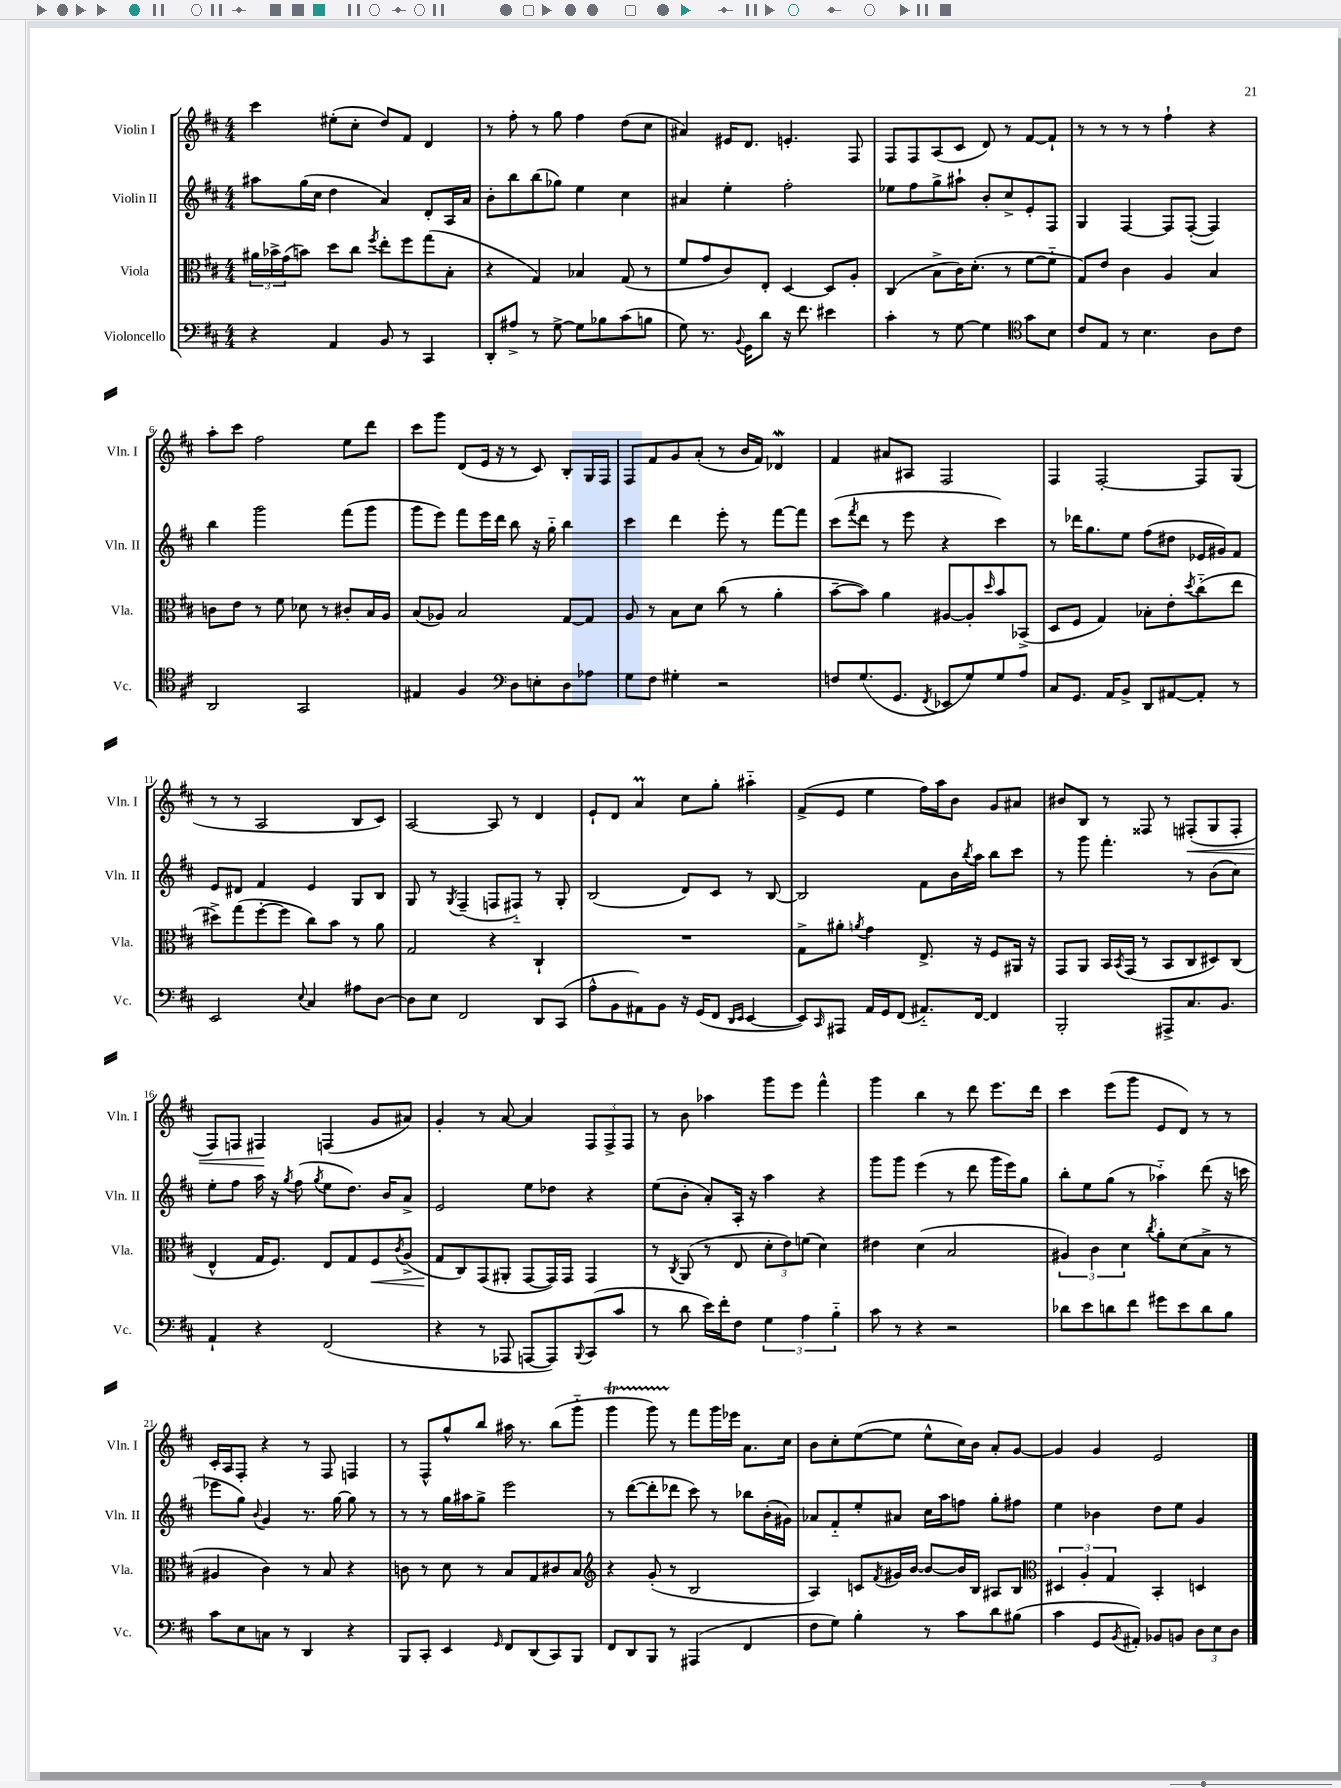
<<
\new StaffGroup <<
\new Staff = "s0" \with { instrumentName = "Violin I" shortInstrumentName = "Vln. I" } {
    \clef treble \key d \major \numericTimeSignature \time 4/4
    cis'''4 eis''8-.( cis''8-. d''8) fis'8 d'4 |
    r8 fis''8-. r8 g''8 fis''4 d''8( cis''8 |
    ais'4) eis'16 d'8. e'4.-. fis8 |
    fis8 fis8 a8( cis'8 d'8) r8 fis'8~ fis'8-! |
    r8 r8 r8 r8 fis''4-! r4 |
    a''8-. cis'''8 fis''2 e''8 d'''8 |
    cis'''8 g'''8 d'8( e'16 r16 r8 cis'8) b8-. g16 fis16 |
    fis8 fis'8 g'8 a'8-.( r8 b'16 fis'16) des'4\mordent |
    fis'4 ais'8 ais8 fis2 |
    fis4 fis2~-. fis8 g8( |
    r8 r8 a2 b8 cis'8) |
    a2~ a8 r8 d'4 |
    e'8-! d'8 a'4\prall cis''8 g''8-. ais''4-_ |
    fis'8->( e'8 e''4 fis''16) a''16 b'8 g'8 ais'8 |
    bis'8 b8 r8 fisis8 r8 fis8-.\<( g8 fis8-. |
    fis8) f8 fis4\! f4( g'8 ais'8) |
    g'4-. r8 a'8~ a'4 \tuplet 3/2 { fis8 fis8-> fis8 } |
    r8 b'8 aes''4 g'''8 e'''8 fis'''4-^ |
    g'''4 b''4 r8 d'''8 e'''8. d'''16 |
    cis'''4 e'''8( g'''8 e'8 d'8) r8 r8 |
    cis'16-. a16 fis8-. r4 r8 fis8 f4 |
    r8 fis8-^ g''8-^ b''8 ais''16 r8. b''8( g'''8-_ |
    g'''4\startTrillSpan g'''8) r8\stopTrillSpan fis'''8 g'''16 ees'''16 a'8. cis''16 |
    b'8 cis''8-. e''8~( e''8 e''8-^ cis''16) b'16 a'8-. g'8~ |
    g'4 g'4 e'2 \bar "|." |
}
\new Staff = "s1" \with { instrumentName = "Violin II" shortInstrumentName = "Vln. II" } {
    \clef treble \key d \major \numericTimeSignature \time 4/4
    ais''8 g''16( cis''16 d''4 a'4) d'8-. a16 a'16 |
    b'8-. b''8 b''8( ges''8) e''4 cis''4 |
    ais'4 e''4-. fis''2-. |
    ees''8 fis''8 g''8-> ais''8-! b'8-. cis''8-> e'8-. fis8 |
    g4 fis4~ fis8 fis8~-.( fis4) |
    b''4 g'''2 fis'''8( g'''8 |
    g'''8 e'''8) fis'''8 e'''16 d'''16 b''8 r16 g''16-_ b''4 |
    cis'''4 d'''4 e'''8-. r8 fis'''8~ fis'''8 |
    cis'''8( \acciaccatura { fis'''8 } d'''8 r8 e'''8 r4 cis'''4) |
    r8 des'''16 g''8. e''8 fis''8( dis''8 ees'16 gis'16) fis'8 |
    e'8 dis'8 fis'4 e'4 g8 b8 |
    g8 r8 \acciaccatura { g8 } fis4--( f8 fis8-_) r8 g8-. |
    b2( d'8) cis'8 r8 b8~ |
    b2 fis'8 b'16 \acciaccatura { b''8 } a''16 b''8 cis'''8 |
    r8 g'''8 fis'''4.-. r8 b'8( cis''8) |
    e''8-. fis''8 a''16 r16 \acciaccatura { g''8 } fis''8( \acciaccatura { g''8 } e''8 d''8.) b'16 a'8-> |
    e'2 e''8 des''8 r4 |
    e''8( b'8-. a'8-.) a16-. r16 a''4 r4 |
    g'''8 g'''8 e'''4( r8 d'''8 g'''16 e'''16) g''8 |
    b''8-. e''8 g''8( r8 aes''4-_) d'''8( r16 c'''16 |
    ees'''8 g''8) \appoggiatura { b'8 } g'4 r8. g''16~ g''8 r8 |
    r8 r8 g''16 ais''16 g''8-> e'''2 |
    r8 d'''8~( d'''8-. des'''8 cis'''8) r8 bes''8 b'16-.( gis'16) |
    aes'8 fis'8-_ e''8-. ais'8 cis''16 a''16 f''8 g''8-. fis''8 |
    e''4 bes'4 d''8 e''8 g'4 \bar "|." |
}
\new Staff = "s2" \with { instrumentName = "Viola" shortInstrumentName = "Vla." } {
    \clef alto \key d \major \numericTimeSignature \time 4/4
    \tuplet 3/2 { ais'16 bes'16-> g'16( } b'8) d''8 cis''8 \acciaccatura { fis''8 } e''8-. fis''8 g''8( b8-. |
    r4 g4) bes4 g8( r8 |
    fis'8 g'8 cis'8) e8-. d4~ d8 a8-. |
    cis4( b8-> cis'16) d'8.-.( r8 fis'8~ fis'8-_ |
    g8) e'8 cis'4 a4 b4 |
    c'8 e'8 r8 fis'8 des'8 r8 cis'8-. b16 a16 |
    b8( aes8) b2 g8~ g8 |
    a8 r8 b8 d'8 cis''8( r8 a'4-. |
    b'8~-- b'8) a'4 ais8~ ais8-. \grace { d''16 } b'8 bes,8->( |
    d8 fis8 g4) bes8-. e'8-. \acciaccatura { d''8 } cis''8-_( e''8 |
    dis''8->) g''8( fis''8~-. fis''8 cis''8) b'8 r8 a'8 |
    g2 r4 cis4-! |
    R1 |
    g8-> ais'8-. \acciaccatura { a'8 } g'4 e8.-> r16 fis8 ais,16 r16 |
    g,8 a,8 b,16 \acciaccatura { b,8 } g,16( r8 b,8 cis8 dis8) cis8( |
    e4-^ g16 fis8.) e8 g8 fis8\< \acciaccatura { cis'8 } a8->( |
    g8\! cis8) g,8( ais,8-. g,8~ g,16) g,16 g,4 |
    r8 \acciaccatura { cis8 } a,8( r8 e8 \tuplet 3/2 { d'8-. e'8) f'8( } d'4) |
    eis'4 d'4( b2 |
    \tuplet 3/2 { ais4) cis'4 d'4 } \acciaccatura { cis''8 } a'8-. d'8( b8-> r8 |
    ais4 cis'4) r8 b8 r4 |
    c'8 r8 d'8 r8 b8 g8 cis'8 b8 |
    \clef treble r4 g'8-.( r8 b2 |
    a4) c'8 \acciaccatura { fis'8 } gis'16 b'16~ b'8~ b'16 b16 ais8 b8 |
    \clef alto \tuplet 3/2 { dis4 a4-. g4 } b,4-. d4 \bar "|." |
}
\new Staff = "s3" \with { instrumentName = "Violoncello" shortInstrumentName = "Vc." } {
    \clef bass \key d \major \numericTimeSignature \time 4/4
    r4 a,4 b,8 r8 cis,4 |
    d,8-. ais8-> r8 g8~-> g8 bes8 cis'8( b8 |
    g8) r8. \appoggiatura { b,8 } g,16 d'8 r16 fis'8. eis'4 |
    cis'4-. r8 g8~ g4 \clef tenor g'8 b8 |
    cis'8 e8 r8 b4. a8 cis'8 |
    a,2 g,2 |
    eis4 fis4 \clef bass d8 e8-. d8 aes8 |
    g8 fis8 gis4-. r2 |
    f8 g8.( g,8. \acciaccatura { fis,8 } ees,8 g8) g8 a8 |
    cis8 g,8. a,16 b,8-> d,8 ais,8~ ais,8-. r8 |
    e,2 \appoggiatura { e8 } cis4 ais8 d8~ |
    d8 e8 fis,2 d,8 cis,8( |
    a8-^ b,8 ais,8) b,8 r16 g,16( fis,8 \grace { d,16 e,16 } e,4~ |
    e,8) \grace { cis,16 } ais,,8 a,16 g,16 fis,8( ais,8.-_) fis,16~ fis,4 |
    b,,2-. ais,,8-> cis8. b,8. |
    a,4-! r4 fis,2( |
    r4 r8 aes,,8 a,,8~ a,,8) \appoggiatura { b,,8 } cis,8( cis'8 |
    r8 d'8 e'16) fis'16-. fis8 \tuplet 3/2 { g4 a4 b4-_ } |
    cis'8 r8 r4 r2 |
    des'8 e'8 d'8 fis'8 gis'8 e'8 d'8 b8 |
    cis'8 e8 c8 r8 d,4 r4 |
    b,,8 cis,8-. e,4 \grace { g,16 } fis,8 d,8( cis,8) b,,8 |
    fis,8 d,8 b,,8 r8 ais,,4( fis,4 |
    fis8 g8) b4-. r8 cis'8 d'8 bis8( |
    cis'4 g,8 \acciaccatura { b,8 } ais,8-.) bes,8 b,8 \tuplet 3/2 { d8 e8 d8 } \bar "|." |
}
>>
>>
